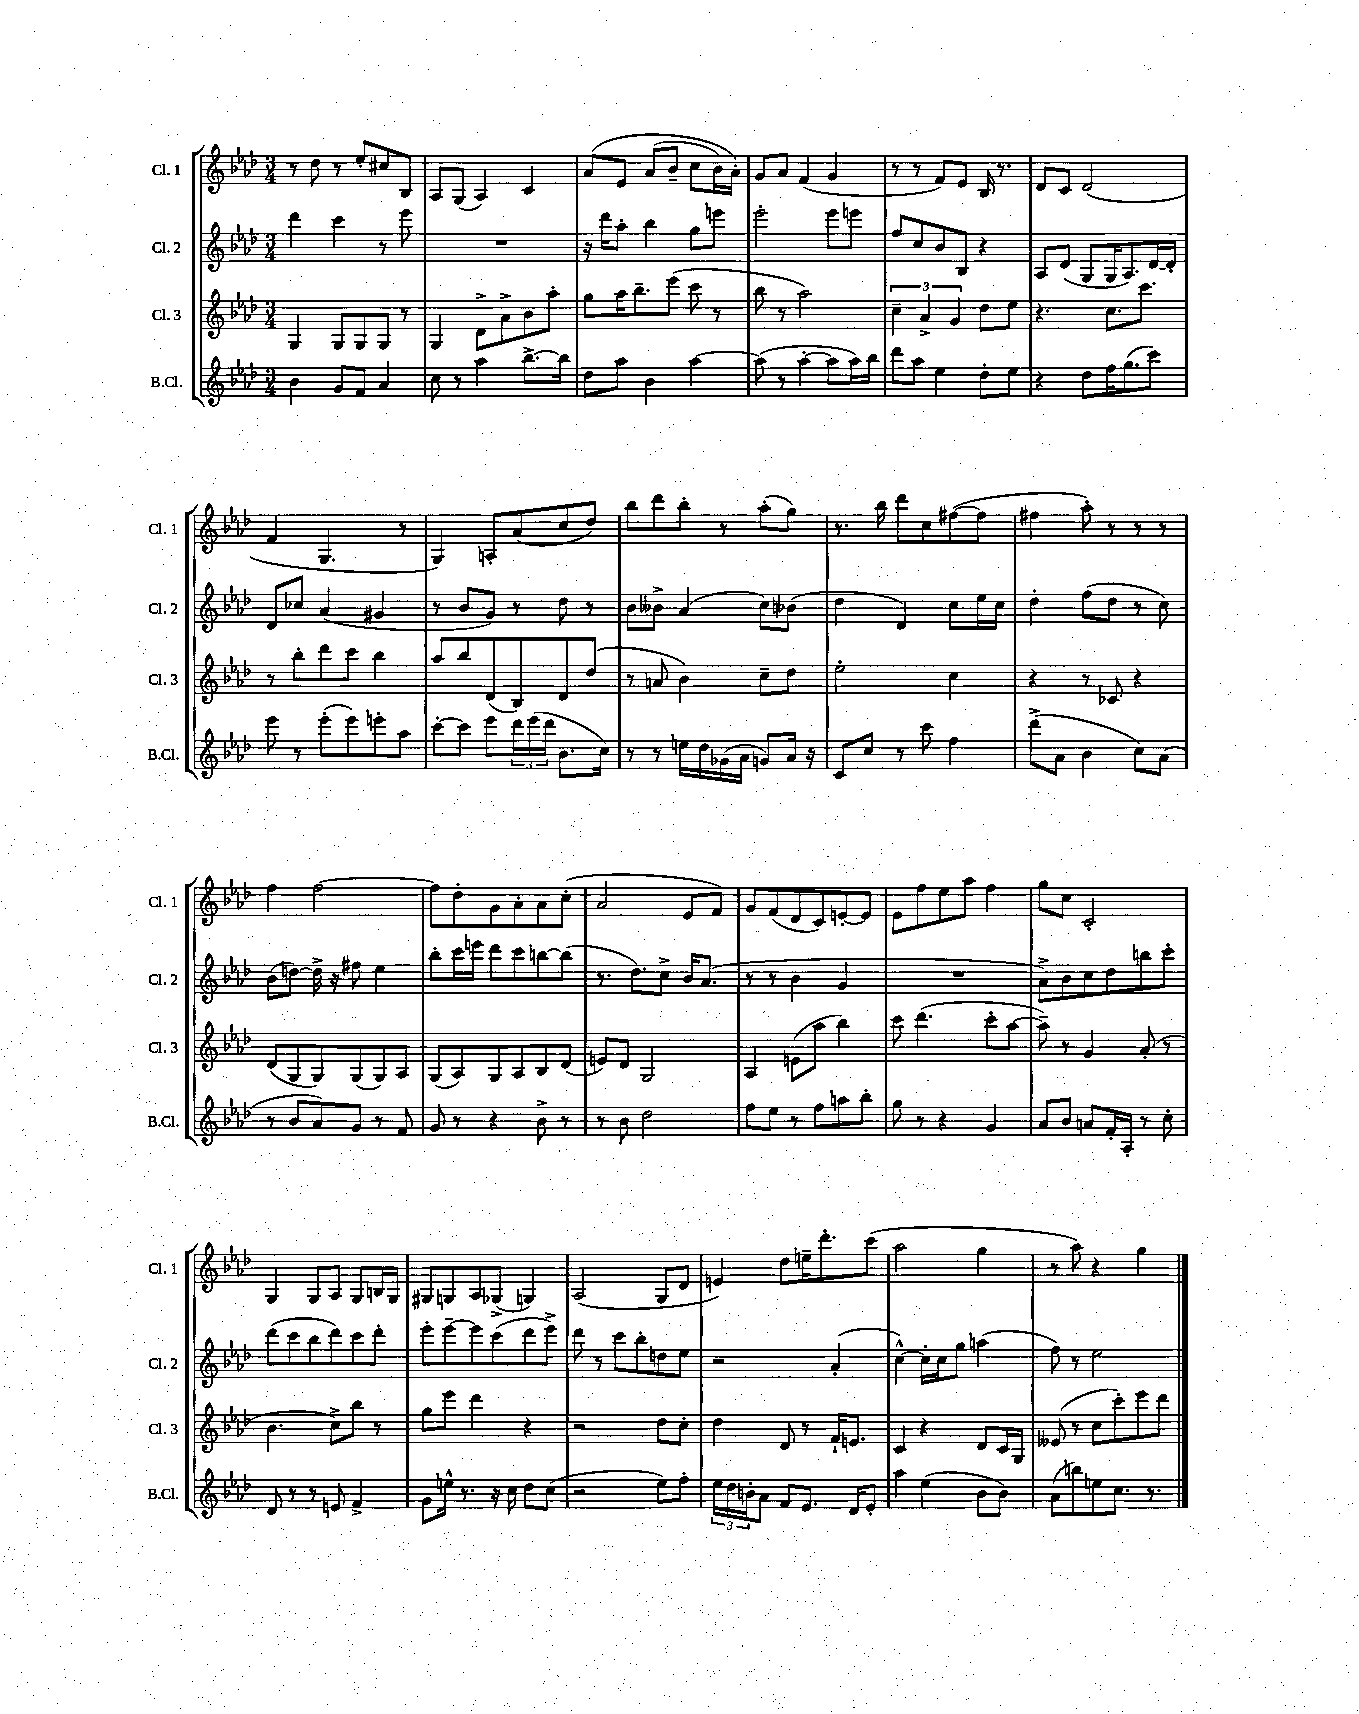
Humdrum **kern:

**kern	**kern	**kern	**kern
*part4	*part3	*part2	*part1
*staff4	*staff3	*staff2	*staff1
*I"B.Cl.	*I"Cl. 3	*I"Cl. 2	*I"Cl. 1
*I'B.Cl.	*I'Cl. 3	*I'Cl. 2	*I'Cl. 1
*clefG2	*clefG2	*clefG2	*clefG2
*k[b-e-a-d-]	*k[b-e-a-d-]	*k[b-e-a-d-]	*k[b-e-a-d-]
*M3/4	*M3/4	*M3/4	*M3/4
=12	=12	=12	=12
4b-\	4G/	4ddd-\	8r
.	.	.	8dd-\
8g/L	8G/L	4ccc\	8r
8f/J	8G/	.	8ee-'/L
4a-/	8G/J	8r	8cc#X/
.	8r	8eee-\	8B-/J
=13	=13	=13	=13
8cc\	4G/	2.r	8A-/L
8r	.	.	(8G/J
4aa-\	8d-^\L	.	4A-/)
.	8a-^\	.	.
[8.bb-^\L	8b-\	.	4c/
.	8aa-'\J	.	.
16bb-\Jk]	.	.	.
=14	=14	=14	=14
8dd-\L	8gg\L	16r	(8a-/L
.	.	16ddd-\KL	.
8aa-\J	16aa-\K	8aa-'\J	8e-/J
.	8.bb-~\	.	.
4b-\	.	4bb-\	(8a-/L
.	(8eee-\J	.	8b-~/J
[4aa-\	8ccc\	8gg\L	8cc\L
.	8r	8eeen\J	16b-\L)
.	.	.	16a-'\JJ)
=15	=15	=15	=15
(8aa-\]	8bb-\	2eee-'\	8g/L
8r	8r	.	8a-/J
[4aa-'\	2aa-\)	.	(4f/
8aa-\L]	.	8eee-\L	4g/
16aa-\L)	.	8eeen\J	.
16bb-\JJ	.	.	.
=16	=16	=16	=16
8ddd-\L	6cc~\	8ff/L	8r
8aa-\J	.	8cc/	8r
.	6a-^/	.	.
4ee-\	.	8b-/	8f/L)
.	6g/	.	.
.	.	8B-/J	8e-/J
8dd-'\L	8dd-\L	4r	16B-/
.	.	.	8.r
8ee-\J	8ee-\J	.	.
=17	=17	=17	=17
4r	4.r	8A-/L	8d-/L
.	.	(8d-/J	8c/J
8dd-\L	.	8G/L	(2d-/
16ff\K	8.cc\L	16G/K	.
(8.gg\	.	8.A-/)	.
.	8.ccc\J	.	.
8ccc\J)	.	[16d-/L	.
.	.	16d-'/JJ]	.
!!LO:LB:g=z
=18	=18	=18	=18
8eee-\	8r	8d-/L	4f/
8r	8bb-'\L	8cc-X/J	.
(8eee-'\L	8ddd-\	(4a-/	4.G/
8eee-\)	8ccc\J	.	.
8eeen'\	4bb-\	4g#X/	.
8aa-\J	.	.	8r
=19	=19	=19	=19
[8ccc'\L	8aa-/L	8r	4G/)
8ccc\J]	8bb-/	8b-/L	.
8eee-\L	(8d-/	8g/J)	8An'/L
24ddd-\L	8B-/)	8r	(8a-/
(24eee-\	.	.	.
24ddd-\JJ	.	.	.
8.b-\L	8d-/	8dd-\	8cc/
.	(8dd-/J	8r	8dd-/J)
16cc\Jk)	.	.	.
=20	=20	=20	=20
8r	8r	8b-\L	8bb-\L
8r	8an/	8b--X^\J	8ddd-\
16een\LL	4b-\)	(4a-/	8bb-'\J
16dd-\	.	.	.
(16g-X\	.	.	8r
16a-\JJ	.	.	.
8gn/L)	8cc~\L	8cc\L)	(8aa-'\L
16a-/Jk	8dd-\J	(8b-X\J	8gg\J)
16r	.	.	.
=21	=21	=21	=21
8c/L	2ee-'\	4dd-\	8.r
8cc/J	.	.	.
.	.	.	16bb-\
8r	.	4d-/)	8ddd-\L
8ccc\	.	.	8cc\
4ff\	4cc\	8cc\L	([8ff#X\
.	.	16ee-\L	8ff#\J]
.	.	16cc\JJ	.
=22	=22	=22	=22
(8ddd-^\L	4r	4dd-'\	4ff#X\
8a-\J	.	.	.
4b-\	8r	(8ff\L	8aa-'\)
.	8c-X/	8dd-\J	8r
8cc\L)	4r	8r	8r
(8a-\J	.	8cc\)	8r
!!LO:LB:g=z
=23	=23	=23	=23
8r	(8d-/L	(8b-\L	4ff\
8b-/L	8G/	[8ddn\J)	.
8a-/)	8G/)	16dd^\]	[2ff\
.	.	16r	.
8g/J	(8G/	8ff#X\	.
8r	8G/)	4ee-\	.
8f/	8A-/J	.	.
=24	=24	=24	=24
8g/	(8G/L	8bb-'\L	8ff\L]
8r	8A-/)	16ccc\L	8dd-'\
.	.	16eeen\JJ	.
4r	8G/	8ddd-\L	8g\
.	8A-/	8ccc\	8a-'\
8b-^\	8B-/	[8bbn\	8a-\
8r	(8d-/J	(8bb\J]	(8cc'\J
=25	=25	=25	=25
8r	8en/L)	8.r	2a-/
8b-\	8d-/J	.	.
.	.	8.dd-\L)	.
2dd-\	2G/	.	.
.	.	8cc^\J	.
.	.	16b-/KL	8e-/L
.	.	(8.a-/J	.
.	.	.	8f/J)
=26	=26	=26	=26
8ff\L	4A-/	8r	8g/L
8ee-\J	.	8r	(8f/
8r	(8en\L	4b-\	8d-/
8ff\L	8aa-\J	.	8c/)
8aan\	4bb-\)	4g/	[8en'/
8bb-'\J	.	.	8e/J]
=27	=27	=27	=27
8gg\	8ccc\	2.r	8e-\L
8r	(4.ddd-\	.	8ff\
4r	.	.	8ee-\
.	.	.	8aa-\J
4g/	8ccc'\L	.	4ff\
.	[8aa-\J	.	.
=28	=28	=28	=28
8a-/L	8aa-~\])	8a-^\L)	8gg\L
8b-/J	8r	8b-\	8cc\J
8an/L	4g/	8cc\	2c'/
16f'/L	.	8dd-\	.
16A-'/JJ	.	.	.
8r	(8a-'/	8bbn\	.
8cc'\	8r	8ccc'\J	.
!!LO:LB:g=z
=29	=29	=29	=29
8d-/	4.b-\	(8ddd-\L	4G/
8r	.	8ccc\	.
8r	.	8bb-\	8G/L
8en/	8cc^\L)	8ddd-\)	8A-/J
4f^/	8bb-\J	8ccc\	8G/L
.	8r	8ddd-'\J	16Bn/L
.	.	.	16G/JJ
=30	=30	=30	=30
8g\L	8gg\L	8eee-'\L	8G#X/L
16een^^\Jk	8eee-\J	[8eee-~\	8Gn/
8.r	.	.	.
.	4ddd-\	8eee-\]	8A-/
16r	.	(8ccc\	(8G-X^/J
16cc\	.	.	.
8dd-\L	4r	8ddd-\	4Gn/)
(8cc\J	.	8eee-^\J)	.
=31	=31	=31	=31
2r	2r	8ddd-\	(2A-/
.	.	8r	.
.	.	8ccc\L	.
.	.	8bb-'\	.
8ee-\L)	8dd-\L	8ddn\	8G/L
8ff'\J	8cc'\J	8ee-\J	8d-/J
=32	=32	=32	=32
24ee-\LL	4dd-\	2r	4en/)
24dd-\	.	.	.
24bn'\J	.	.	.
8a-\J	.	.	.
8f/L	8d-/	.	8dd-\L
8.e-/J	8r	.	16een~\K
.	.	.	8.ddd-'\
.	16f`/KL	(4a-'/	.
16d-/KL	8.en/J	.	.
8e-'/J	.	.	(8ccc\J
=33	=33	=33	=33
4aa-\	4c/	[4cc^^\)	2aa-\
(4ee-\	4r	16cc'\LL]	.
.	.	16cc\J	.
.	.	8gg\J	.
8b-\L	8d-/L	(4aan\	4gg\
8b-\J)	16c/L	.	.
.	16G/JJ	.	.
=34	=34	=34	=34
(8a-\L	(8e--X/	8ff\)	8r
8bbn\)	8r	8r	8aa-\)
8een\	8cc\L	2ee-\	4r
8.cc\J	8ccc'\)	.	.
.	8eee-\	.	4gg\
8.r	.	.	.
.	8ddd-\J	.	.
==	==	==	==
*-	*-	*-	*-
